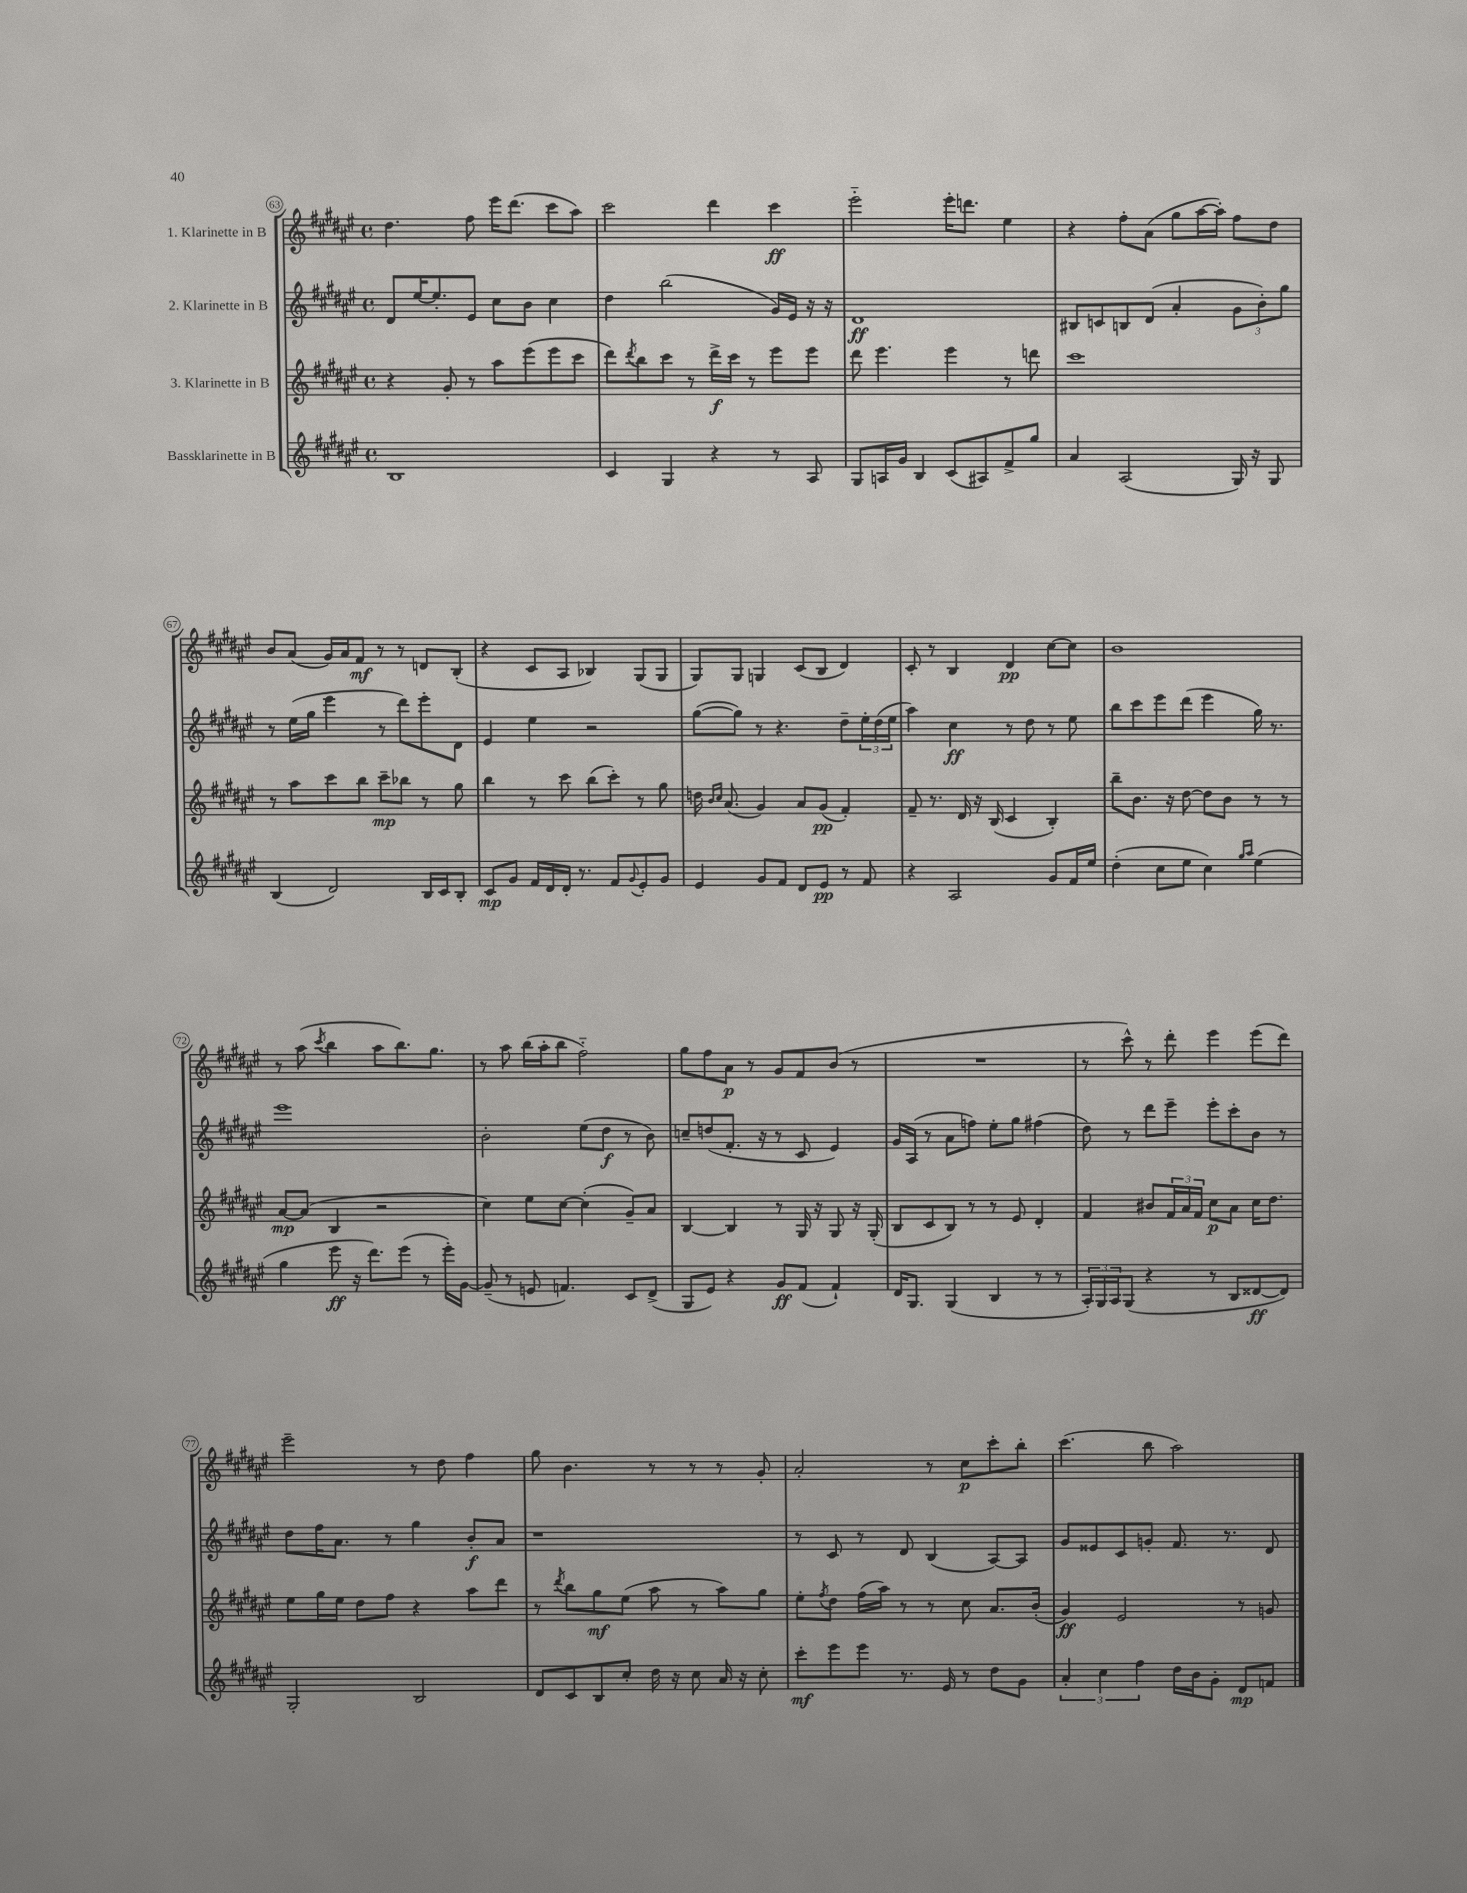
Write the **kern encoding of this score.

**kern	**kern	**kern	**kern
*staff4	*staff3	*staff2	*staff1
*clefG2	*clefG2	*clefG2	*clefG2
*k[f#c#g#d#a#e#]	*k[f#c#g#d#a#e#]	*k[f#c#g#d#a#e#]	*k[f#c#g#d#a#e#]
*M4/4	*M4/4	*M4/4	*M4/4
*met(c)	*met(c)	*met(c)	*met(c)
1B	4r	8d#/L	4.dd#\
.	.	[16ee#/K	.
.	.	8.ee#'/]	.
.	8g#'/	.	.
.	8r	8e#/J	8ff#\
.	8aa#\L	8cc#\L	16eee#\LK
.	.	.	(8.ddd#\J
.	(8eee#\	8b\J	.
.	8eee#\	4cc#\	8ccc#\L
.	8ccc#\J	.	8aa#\J)
=	=	=	=
4c#/	8ddd#\L)	4dd#\	2ccc#\
.	8qddd#/	.	.
.	8bb\	.	.
4G#/	8ccc#\J	(2bb\	.
.	8r	.	.
4r	16ddd#^\LL	.	4ddd#\
.	16ccc#\JJ	.	.
.	8r	.	.
8r	8eee#\L	16g#/LL)	4ccc#\
.	.	16e#/JJ	.
8A#/	8eee#\J	16r	.
.	.	16r	.
=	=	=	=
8G#/L	8ddd#\	1d#	2eee#'~\
16A/L	4.eee#\	.	.
16g#/JJ	.	.	.
4B/	.	.	.
(8c#/L	4eee#\	.	16eee#'\LK
.	.	.	8.ddd\J
8A#/)	.	.	.
8f#^/	8r	.	4ee#\
8gg#/J	8ddd\	.	.
=	=	=	=
4a#/	1ccc#	8B#/L	4r
.	.	8c/	.
(2A#/	.	8B/	8ff#'\L
.	.	(8d#/J	(8a#\J
.	.	4a#'/	8gg#\L
.	.	.	[16aa#\L
.	.	.	16aa#'\]JJ)
16G#/)	.	12g#\L	8ff#\L
16r	.	.	.
.	.	12b'\)	.
8G#/	.	.	8dd#\J
.	.	12gg#\J	.
=	=	=	=
(4B/	8r	8r	8b/L
.	8aa#\L	(16ee#\LL	(8a#/J
.	.	16gg#\JJ	.
2d#/)	8ccc#\	4eee#\	16g#/LL)
.	.	.	16a#/J
.	8bb\J	.	8f#/J
.	8ccc#~\L	8r	8r
.	8bb-\J	8ddd#\L)	8r
16B/LL	8r	8eee#'\	8d/L
16c#/J	.	.	.
8B'/J	8gg#\	8d#\J	(8B'/J
=	=	=	=
8c#/L	4bb\	4e#/	4r
8g#/J	.	.	.
16f#/LL	8r	4ee#\	8c#/L
16d#/	.	.	.
16d#'/JJ	8ccc#\	.	8A#/J
8.r	.	.	.
.	(8bb\L	2r	4B-/)
8f#/L	8ccc#'\J)	.	.
8qqg#/	.	.	.
8e#'/	8r	.	(8G#/L
8g#/J	8gg#\	.	8G#/J
=	=	=	=
4e#/	16dd\	([8gg#\L	8G#/L)
.	16qqb/LL	.	.
.	16qqcc#/JJ	.	.
.	(8.a#/	.	.
.	.	8gg#\]J)	8G#/J
8g#/L	4g#/)	8r	4G/
8f#/J	.	4.r	.
8d#/L	8a#/L	.	(8c#/L
8e#/J	(8g#/J	.	8B/J
8r	4f#'/)	8dd#~\L	4d#/)
8f#/	.	24ee#'\L	.
.	.	(24dd#\	.
.	.	24ee#\JJ	.
=	=	=	=
4r	8f#~/	4aa#\)	8c#'/
.	8.r	.	8r
2A#/	.	4cc#\	4B/
.	16d#/	.	.
.	16r	.	.
.	(16B/	.	.
.	4c#/	8r	4d#/
.	.	8dd#\	.
8g#/L	4B'/)	8r	[8cc#\L
16f#/L	.	8ee#\	8cc#\]J
16ee#/JJ	.	.	.
=	=	=	=
(4dd#'\	8bb~\L	8bb\L	1b
.	8.b\J	8ccc#\	.
8cc#\L	.	8eee#\	.
.	16r	.	.
8ee#\J	[8dd#\	(8ddd#\J	.
4cc#\)	8dd#\]L	4eee#\	.
.	8b\J	.	.
16qqgg#/LL	.	.	.
16qqaa#/JJ	.	.	.
(4ee#\	8r	16gg#\)	.
.	.	8.r	.
.	8r	.	.
=	=	=	=
4gg#\	[8a#/L	1eee#	8r
.	(8a#/]J	.	(8aa#\
.	.	.	8qccc#/
8eee#\	4B/	.	4bb\
16r	.	.	.
8.ddd#\L)	.	.	.
.	2r	.	8aa#\L
(8eee#\J	.	.	8.bb\)
8r	.	.	.
.	.	.	8.gg#\J
16eee#'\LL)	.	.	.
[16g#\JJ	.	.	.
=	=	=	=
(8g#~/]	4cc#\)	2b'\	8r
8r	.	.	8aa#\
8e/	8ee#\L	.	(16bb\LL
.	.	.	16aa#'\J
4.f/)	[8cc#\J	.	8bb\J
.	(4cc#'\]	(8ee#\L	2ff#'~\)
.	.	8dd#\J	.
8c#/L	8g#~/L)	8r	.
(8d#^/J	8a#/J	8b\)	.
=	=	=	=
8G#/L	[4B/	8cc~/L	8gg#\L
8e#/J)	.	(8dd/	8ff#\
4r	4B/]	8.f#'/J	8a#\J
.	.	.	8r
.	.	16r	.
8g#/L	8r	8r	8g#/L
(8f#/J	16G#/	8c#/	8f#/
.	16r	.	.
4f#`/)	8G#/	4e#/)	(8b/J
.	16r	.	8r
.	(16G#'/	.	.
=	=	=	=
16d#/LK	8B/L	16g#/LL	1r
8.G#/J	.	(16A#/JJ	.
.	8c#/	8r	.
(4G#/	8B/J)	8a#\L	.
.	8r	8ff\J)	.
4B/	8r	8ee#'\L	.
.	8e#/	8gg#\J	.
8r	4d#'/	(4ff#\	.
8r	.	.	.
=	=	=	=
24A#'/LL)	4f#/	8dd#\)	8r
24G#/	.	.	.
24A#/J	.	.	.
(8G#/J	.	8r	8ccc#^^\)
4r	8b#/L	8ddd#\L	8r
.	24f#/L	8eee#~\J	8ddd#'\
.	24a#/	.	.
.	24f#/JJ	.	.
8r	8cc#\L	8eee#'\L	4eee#\
8B/L	8a#\J	8ccc#'\	.
[8d##/	16cc#\LK	8b\J	(8eee#\L
.	8.dd#\J	.	.
8d##/]J)	.	8r	8ddd#\J)
=	=	=	=
2G#'/	8ee#\L	8dd#\L	2eee#~\
.	16gg#\L	16ff#\K	.
.	16ee#\JJ	8.a#\J	.
.	8dd#\L	.	.
.	8ff#\J	8r	.
2B/	4r	4gg#\	8r
.	.	.	8dd#\
.	8aa#\L	8b'/L	4ff#\
.	8ddd#\J	8a#/J	.
=	=	=	=
8d#/L	8r	1r	8gg#\
.	8qddd#/	.	.
8c#/	8bb\L	.	4.b\
8B/	8gg#\	.	.
8cc#'/J	(8ee#\J	.	.
16dd#\	8aa#\	.	8r
16r	.	.	.
8cc#\	8r	.	8r
16a#/	8aa#\L)	.	8r
16r	.	.	.
8cc#'\	8gg#\J	.	8g#'/
=	=	=	=
8ccc#'\L	8ee#'\L	8r	2a#'/
.	8qff#/	.	.
8eee#\	8dd#\J	8c#/	.
8eee#\J	(16ff#\LL	8r	.
.	16aa#\JJ)	.	.
8.r	8r	8d#/	.
.	8r	(4B/	8r
16e#/	.	.	.
8r	8cc#\	.	8cc#\L
8dd#\L	8.a#/L	[8A#/L)	8ccc#'\
8g#\J	.	8A#/]J	8bb'\J
.	(16b'/Jk	.	.
=	=	=	=
6a#'/	4g#/)	8g#/L	(4.ccc#\
.	.	8e##/	.
6cc#\	.	.	.
.	2e#/	8c#/	.
6ff#\	.	.	.
.	.	8g'/J	8bb\
16dd#\LL	.	8.f#/	2aa#\)
16b\J	.	.	.
8g#'\J	.	.	.
.	.	8.r	.
8d#/L	8r	.	.
8f/J	8g/	8d#/	.
==	==	==	==
*-	*-	*-	*-
